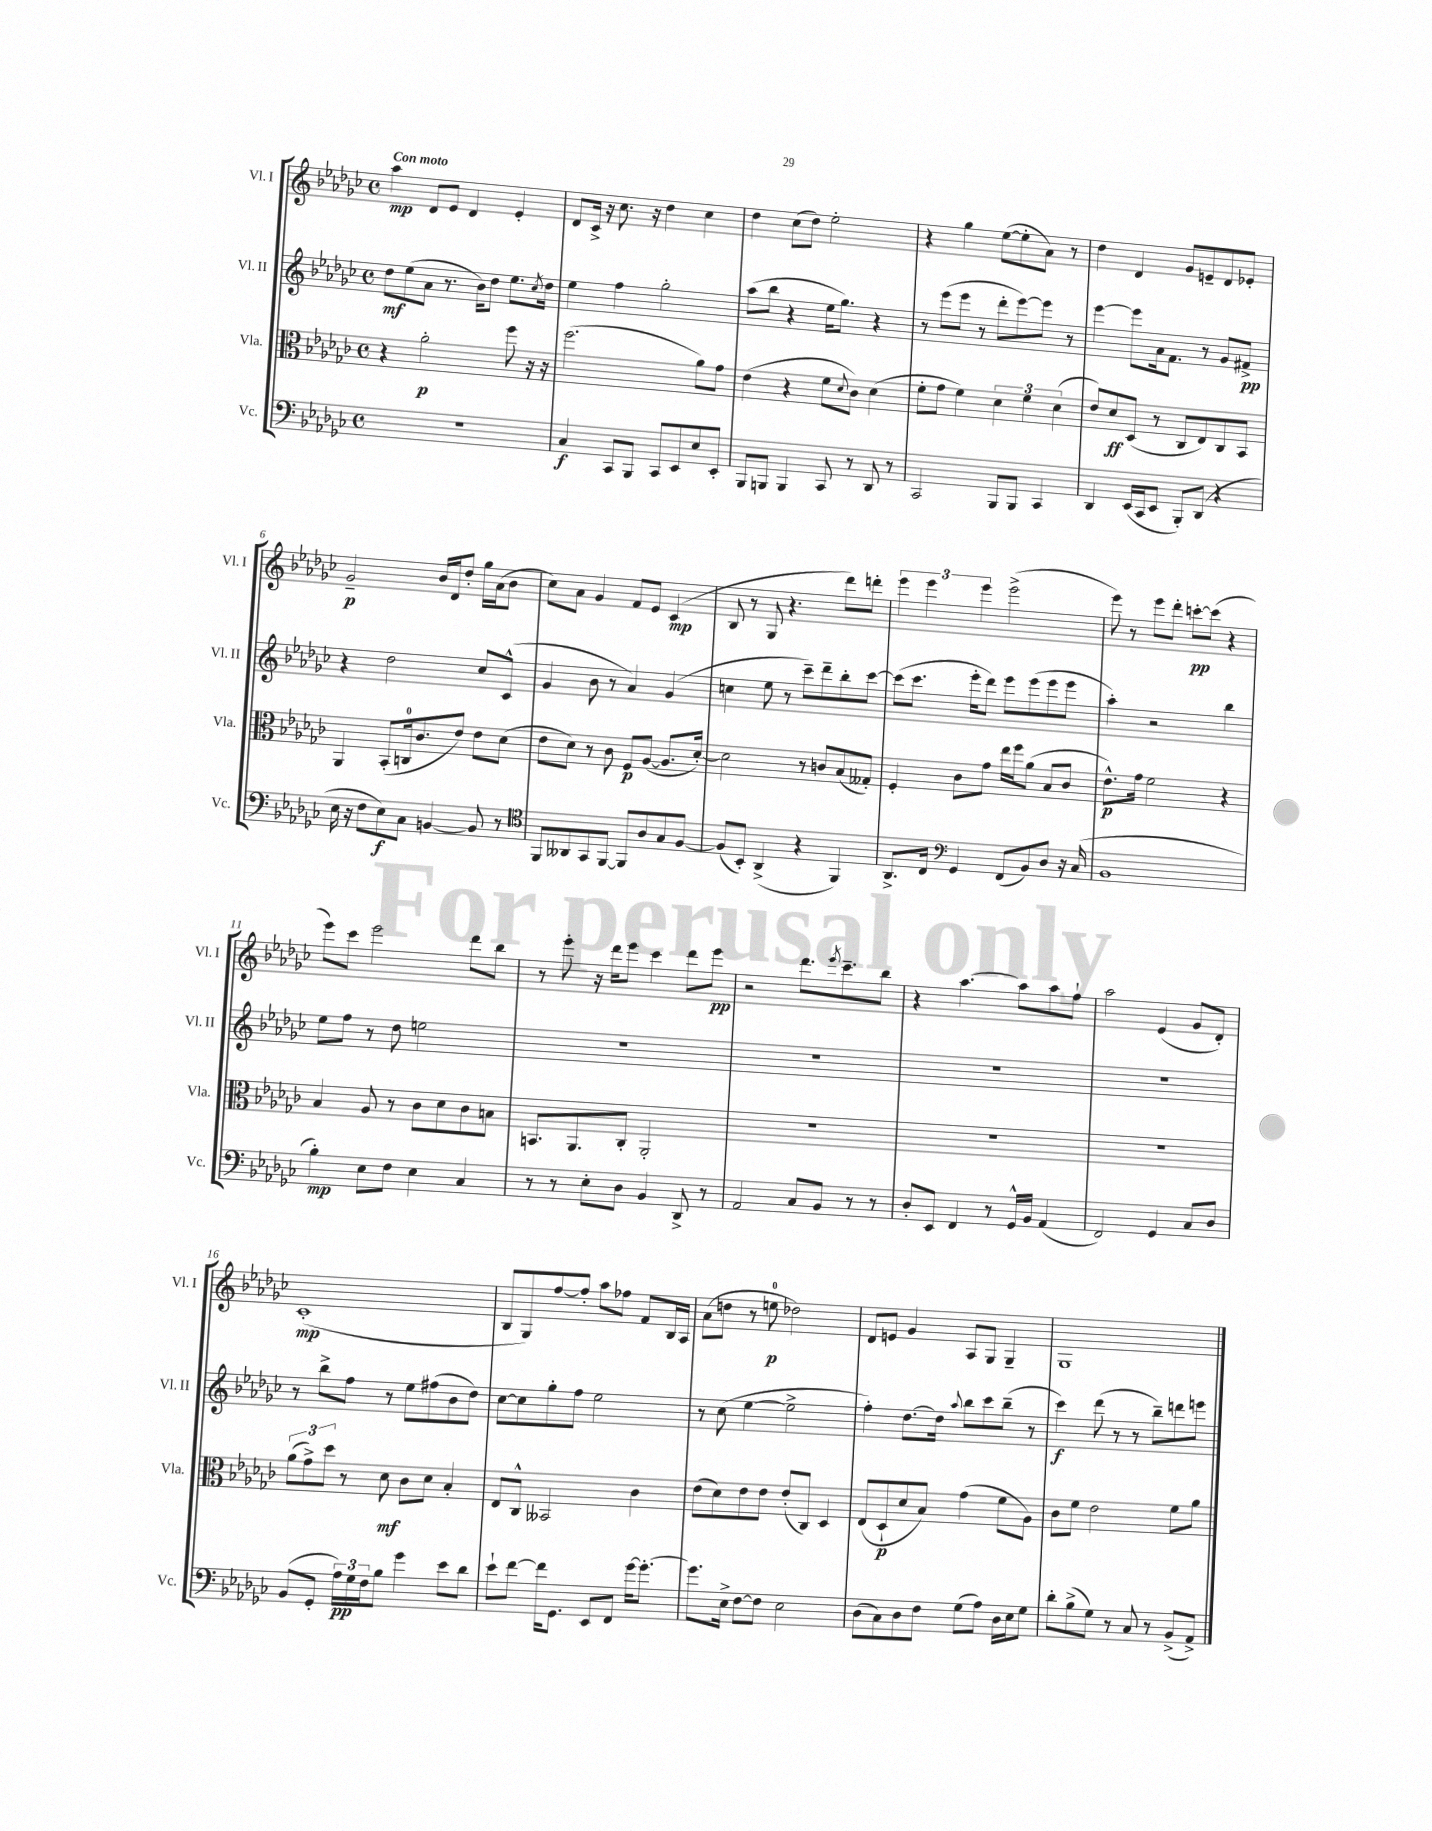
<<
\new StaffGroup <<
\new Staff = "s0" \with { instrumentName = "Vl. I" shortInstrumentName = "Vl. I" } {
    \clef treble \key ges \major \defaultTimeSignature \time 4/4 \tempo "Con moto"
    aes''4\mp des'8 ees'8 des'4 ees'4-. |
    des'8 ces'16-> r16 ces''8. r16 des''4 ces''4 |
    des''4 ces''8( des''8) ees''2-. |
    r4 ges''4 ees''8~( ees''8-. aes'8) r8 |
    des''4 des'4 ges'8 e'8-- des'8 ees'8-. |
    ges'2--\p bes'16 des'16 des''8-. ges''16 aes'16( bes'8 |
    ces''8) aes'8 ges'4 f'8 ees'8 ces'4\mp( |
    bes8 r8 ges8 r4. des'''8) d'''8-. |
    \tuplet 3/2 { ees'''4 ees'''4 ees'''4 } ees'''2->( |
    ees'''8) r8 ees'''8 des'''8-. c'''8~-.\pp c'''8( r4 |
    ees'''8) ces'''8 ees'''2 des'''8 bes''8 |
    r8 ees'''8-. r16 des'''16 ees'''8 ces'''4 des'''8 ees'''8\pp |
    r2 des'''8. \acciaccatura { ees'''8 } ces'''8.-- bes''8 |
    r4 aes''4.~ aes''8 aes''8 f''8-! |
    aes''2 ees'4( ges'8 des'8-.) |
    ces'1-.\mp( |
    bes8 ges8) f''8~ f''8-. aes''8 fes''8 f'8 bes16 aes16 |
    aes'8( d''8 r8 e''8-0\p des''2) |
    des'8 e'8 ges'4 aes8 ges8 ges4-- |
    ges1 \bar "|." |
}
\new Staff = "s1" \with { instrumentName = "Vl. II" shortInstrumentName = "Vl. II" } {
    \clef treble \key ges \major \defaultTimeSignature \time 4/4
    des''8\mf ees''8( aes'8 r8. bes'16) des''8 ees''8. \acciaccatura { ces''8 } des''16 |
    ees''4 f''4 ges''2-. |
    aes''8( bes''8 r4 ees''16 ges''8.) r4 |
    r8 ees'''8( ees'''8 r8 des'''8-. ees'''8~) ees'''8 r8 |
    ees'''4~ ees'''8 aes'16 f'8. r8 ges'8 fis'8->\pp |
    r4 des''2 ces''8 ces'8-^( |
    ges'4 bes'8 r8 aes'4) ges'4( |
    c''4 ees''8 r8 ces'''8--) des'''8-- bes''8-. ces'''8~ |
    ces'''8( ces'''8. ees'''16-. des'''8) ees'''8 ees'''8( ees'''8 ees'''8 |
    aes''4-.) r2 bes''4 |
    ees''8 f''8 r8 des''8 e''2 |
    R1 |
    R1 |
    R1 |
    R1 |
    r8 bes''8-> f''8 r8 ees''8 fis''8( bes'8 des''8) |
    ces''8~ ces''8 ges''8-. f''8 ees''2 |
    r8 ces''8( ees''4~ ees''2-> |
    f''4-.) des''8.~ des''16 \appoggiatura { aes''8 } bes''8 ces'''8 bes''8--( r8 |
    ces'''4\f) des'''8( r8 r8 bes''8--) d'''8 e'''8 \bar "|." |
}
\new Staff = "s2" \with { instrumentName = "Vla." shortInstrumentName = "Vla." } {
    \clef alto \key ges \major \defaultTimeSignature \time 4/4
    r4 aes'2-.\p f''8 r16 r16 |
    f''2.( aes'8) ges'8 |
    ees'4( r4 f'8 \appoggiatura { des'8 } ces'8) des'4( |
    f'8-. ges'8 f'4) \tuplet 3/2 { des'4 f'4 des'4( } |
    ees'8) des'8\ff des8( r8 ces8 ees8) ces8 bes,8 |
    aes,4 bes,8-.( c16-0 ces'8. ees'8) ees'8 des'8( |
    ees'8 des'8) r8 ces'8 f8\p aes8~( aes8. des'16~-.) |
    des'2 r8 c'8 bes8( geses8-.) |
    f4-. ces'8 ges'8 ees''16 f''16 aes'8( bes8 ces'8 |
    ees'8.-^\p) ges'16 f'2 r4 |
    bes4 aes8 r8 ces'8 des'8 ces'8 b8 |
    b,8. aes,8. ces8-. aes,2-. |
    R1 |
    R1 |
    R1 |
    \tuplet 3/2 { aes'8( ges'8->) des''8 } r8 des'8\mf ces'8 des'8 bes4-. |
    ees8 ces8-^ beses,2 ces'4 |
    ees'8( des'8) ees'8 ees'8 ees'8-.( ces8) des4 |
    ees8( des8-!\p des'8 bes8) ges'4( f'8 aes8) |
    ces'8 f'8 ees'2 f'8 aes'8 \bar "|." |
}
\new Staff = "s3" \with { instrumentName = "Vc." shortInstrumentName = "Vc." } {
    \clef bass \key ges \major \defaultTimeSignature \time 4/4
    R1 |
    ces4\f ces,8 bes,,8 ces,8 ees,8 ees8 ees,8-. |
    bes,,8 b,,8 b,,4 ces,8 r8 des,8 r8 |
    ces,2 bes,,8 bes,,8 ces,4 |
    des,4 ees,16( ces,16 ees,8 bes,,8-.) des,8( r4 |
    ees16 r16 f8 ees8\f) ces8 b,4~ b,8 r8 |
    \clef tenor f,8 aeses,8 ges,8 f,8~ f,8 aes8 ges8 f8~ |
    f8( bes,8-.) aes,4->( r4 f,4) |
    aes,8.-> ces16 \clef bass ges,4 f,8( bes,8) des8 r16 ces16( |
    bes,1 |
    bes4-.\mp) ees8 f8 ees4 ces4 |
    r8 r8 ees8-. des8 bes,4 des,8-> r8 |
    aes,2 ces8 bes,8 r8 r8 |
    des8-. ees,8 f,4 r8 ges,16-^ bes,16 aes,4( |
    f,2) ges,4 ces8 des8 |
    bes,8( ges,8-. \tuplet 3/2 { aes16\pp) ges16 f16 } bes8 ges'4 ees'8 des'8 |
    ees'8-! f'8~ f'16 ges,8. ees,8 f,8 ges'16~ ges'8.~-. |
    ges'8. ees16-> f8~ f8 ees2 |
    des8( ces8) des8 f8 ges8( aes8) des16 ees16 ges8 |
    des'8-. bes8->( ges8) r8 ces8 r8 bes,8->( aes,8->) \bar "|." |
}
>>
>>
